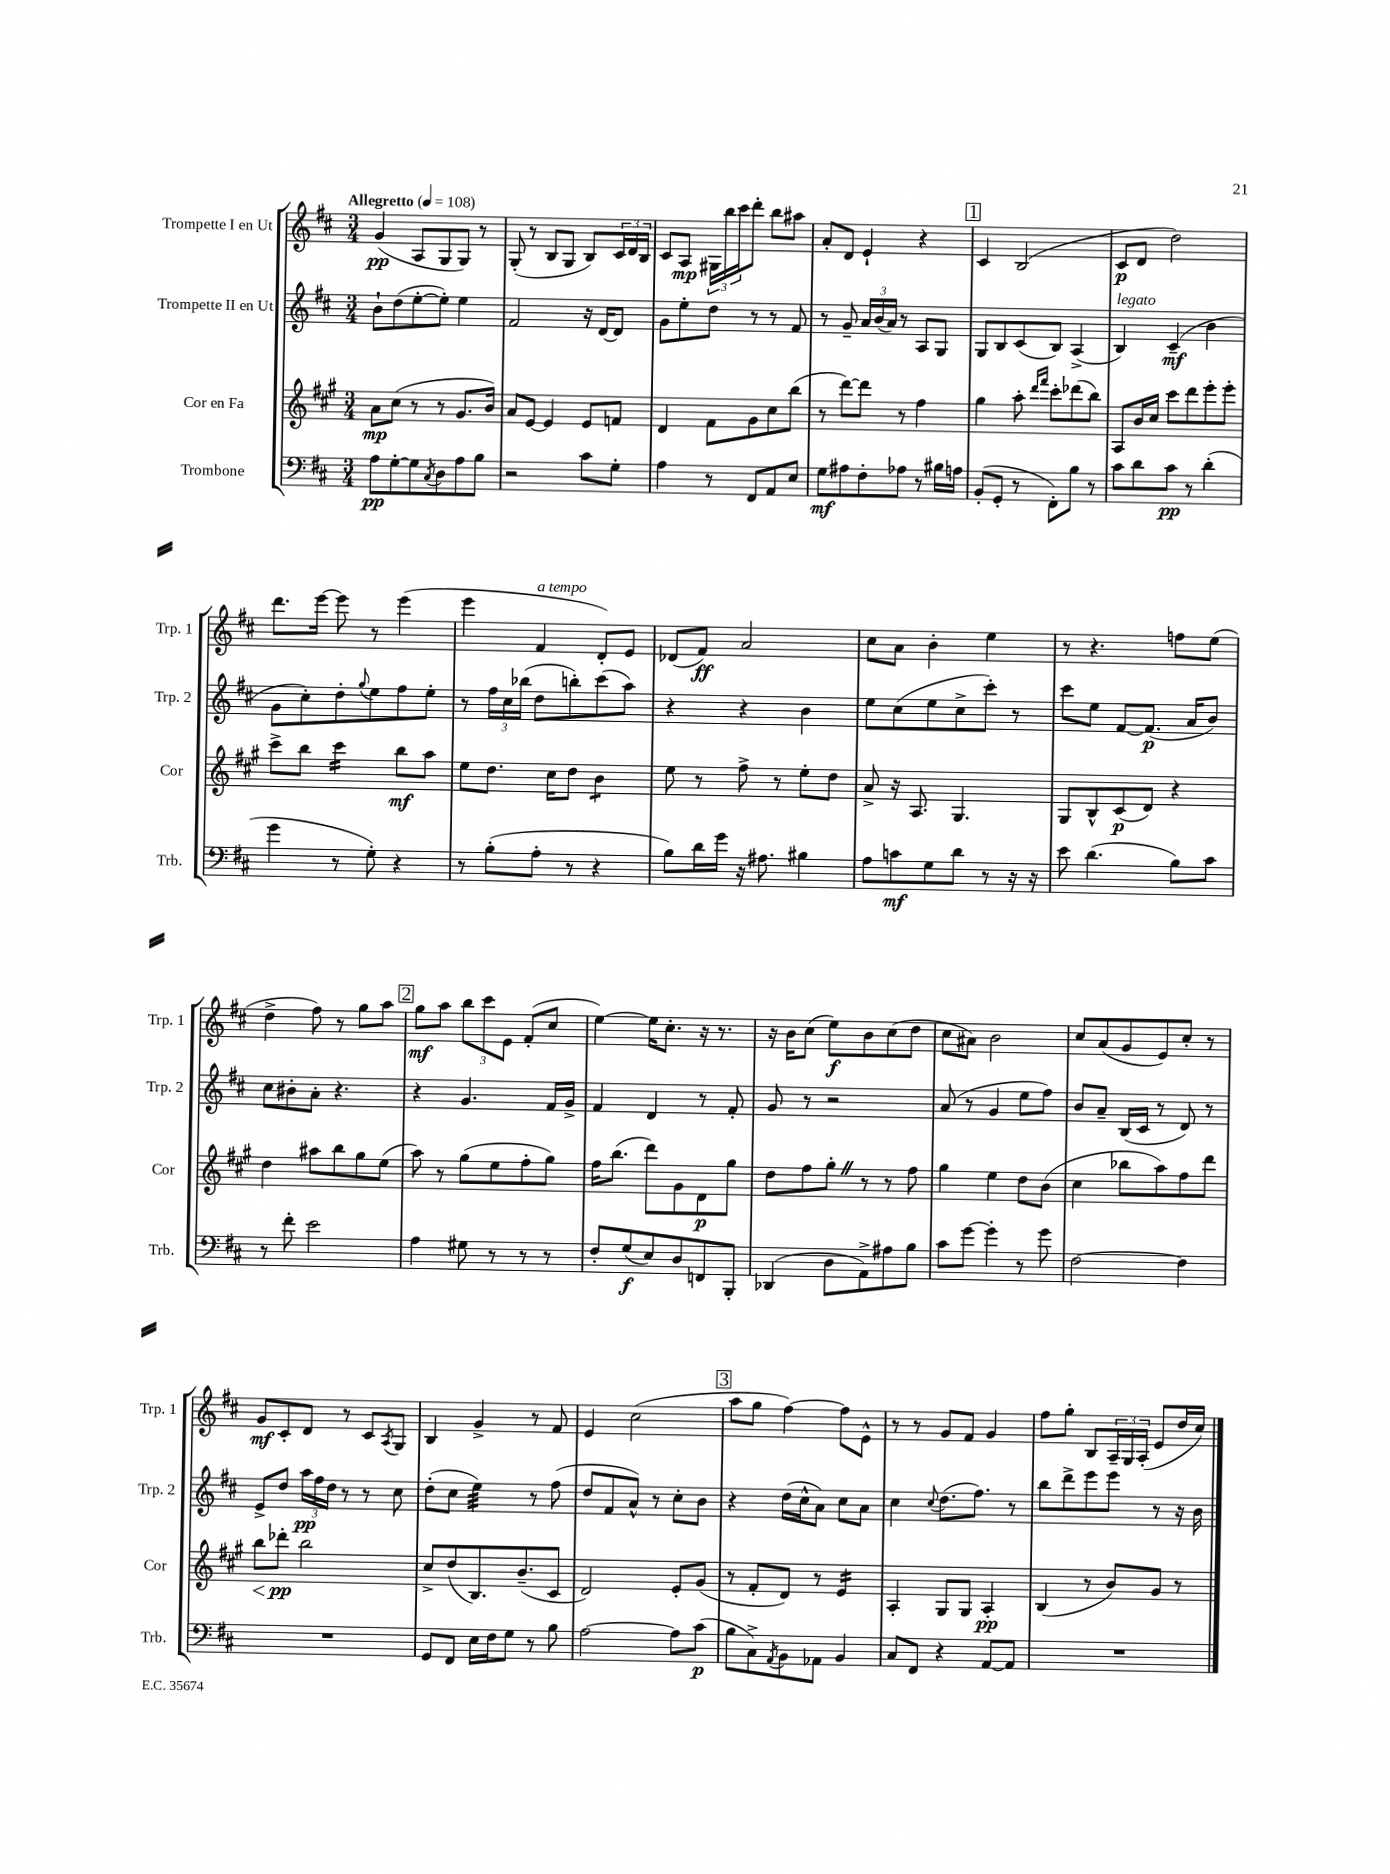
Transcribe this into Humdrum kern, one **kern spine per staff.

**kern	**kern	**kern	**kern
*staff4	*staff3	*staff2	*staff1
*clefF4	*clefG2	*clefG2	*clefG2
*k[f#c#]	*k[f#c#g#]	*k[f#c#]	*k[f#c#]
*M3/4	*M3/4	*M3/4	*M3/4
*MM108	*MM108	*MM108	*MM108
8A	8a	8b`	(4g
[8G'	(8cc#	(8dd	.
8G]	8r	[8ee'	8A
8qC#	.	.	.
8D	8r	8ee'])	8G
8A	8.g#	4ee	8G)
8B	.	.	8r
.	16b)	.	.
=	=	=	=
2r	8a	2f#	(8G'
.	[8e	.	8r
.	4e]	.	8B
.	.	.	8G
8c#	8e	16r	8B)
.	.	[16d	.
8G'	8f	8d]	24c#
.	.	.	24d
.	.	.	24B
=	=	=	=
4A	4d	8g	8c#
.	.	8ee'	8A
8r	8f#	8dd	24G#
.	.	.	24bb
.	.	.	24ccc#
8FF#	8g#	8r	8ddd'
8AA	8cc#	8r	8bb
8E	(8bb	8f#	8aa#
=	=	=	=
8G	8r	8r	8a'
8A#	[8ddd)	8g~	8d
8F#'	8ddd]	24a	4e`
.	.	(24b	.
.	.	24a)	.
8A-	8r	8r	.
8r	4ff#	8A	4r
16B#	.	8G	.
16A	.	.	.
=	=	=	=
(8BB'	4gg#	8G	4c#
8GG'	.	8B	.
8r	8aa'	(8c#	(2B
.	16qqddd	.	.
.	16qqfff#	.	.
8FF#')	8ccc#'	8B)	.
8B	(8ddd-	(4A^	.
8r	8bb)	.	.
=	=	=	=
8c#	8A	4B)	8c#
8d	16b	.	8d
.	16cc#	.	.
8c#	8ccc#	(4c#~	2dd)
8r	8ddd	.	.
(4d'	8eee'	4b	.
.	8eee'	.	.
=	=	=	=
4g	8ccc#^	8g	8.ddd
.	8bb	8cc#')	.
.	.	.	[16eee
8r	4ccc#	8dd'	8eee]
.	.	8qqgg	.
8G')	.	8ee	8r
4r	8bb	8ff#	(4eee
.	8aa	8ee'	.
=	=	=	=
8r	8ee	8r	4eee
(8B'	8.dd	24ff#	.
.	.	24cc#	.
.	.	(24bb-	.
8A'	.	8dd	4f#
.	16cc#	.	.
8r	8dd	8bb')	.
4r	4b	(8ccc#	8d')
.	.	8aa)	8e
=	=	=	=
8B)	8ee	4r	(8d-
16d	8r	.	8f#)
16g	.	.	.
16r	8ff#^	4r	2a
8.A#	.	.	.
.	8r	.	.
4B#	8ee'	4b	.
.	8dd	.	.
=	=	=	=
8A	8a^	8ee	8cc#
8c	16r	(8cc#	8a
.	8.A	.	.
8G	.	8ee	4b'
8d	4.G#	8cc#^	.
8r	.	8ccc#')	4ee
16r	.	8r	.
16r	.	.	.
=	=	=	=
8e	8G#	8ccc#	8r
(4.d	8B^^	8ee	4.r
.	(8c#	[8f#	.
.	8d)	(8.f#]	.
8B)	4r	.	8ff
.	.	16a	.
8c#	.	8b)	(8ee
=	=	=	=
8r	4dd	8cc#	4dd^
8f#'	.	8b#'	.
2e	8aa#	8a'	8ff#)
.	8bb	4.r	8r
.	8gg#	.	8gg
.	(8ee	.	8aa
=	=	=	=
4A	8aa)	4r	8gg
.	8r	.	8aa
8G#	(8gg#	4.g	12bb
.	.	.	12ccc#
8r	8ee	.	.
.	.	.	12e
8r	8ff#'	.	(8f#'
8r	8gg#)	16f#	8cc#
.	.	16g^	.
=	=	=	=
8F#'	16ff#	4f#	[4ee)
.	(8.bb	.	.
(8G	.	.	.
8E)	8ddd)	4d	16ee]
.	.	.	8.cc#'
8D	8g#	.	.
8FF	8d	8r	16r
.	.	.	8.r
8BBB'	8gg#	8f#'	.
=	=	=	=
(4DD-	8dd	8g	16r
.	.	.	16b
.	8ff#	8r	(8cc#
8D	8gg#'	2r	8ee)
8AA^)	8r	.	8b
8A#	8r	.	(8cc#
8B	8ff#	.	8dd
=	=	=	=
8c#	4gg#	(8a	8cc#
[8g	.	8r	8a#)
4g']	4ee	4g	2b
8r	8dd	8ee	.
8g	(8b	8ff#)	.
=	=	=	=
[2F#	4cc#	8b	8cc#
.	.	8a~	(8a
.	8bb-	(16B	8g
.	.	16c#	.
.	8aa)	8r	8e)
4F#]	8ff#	8d)	8cc#'
.	8ddd	8r	8r
=	=	=	=
2.r	8bb	8e^	8g
.	8ddd-'	8dd	8c#'
.	2bb	24aa	8d
.	.	24ff#	.
.	.	24dd	.
.	.	8r	8r
.	.	8r	8c#
.	.	.	8qA
.	.	8cc#	8G
=	=	=	=
8GG	8cc#^	(8dd'	4B
8FF#	(8dd	8cc#	.
16E	8.B)	4ee)	4g^
16F#	.	.	.
8G	.	.	.
.	(8.b~	.	.
8r	.	8r	8r
8B	8c#	(8ff#	8f#
=	=	=	=
[2A	2d)	8dd	4e
.	.	8f#	.
.	.	8a^^)	(2cc#
.	.	8r	.
8A]	8e'	8cc#'	.
(8c#	(8g#	8b	.
=	=	=	=
8B	8r	4r	8aa
8C#^)	8f#'	.	8gg
8qAA	.	.	.
8BB	8d)	(16dd	[4ff#)
.	.	16cc#^^	.
8AA-	8r	8a)	.
4BB	4e	8cc#	8ff#]
.	.	8a	8e^^
=	=	=	=
8C#	4A'	4cc#	8r
8FF#	.	.	8r
.	.	8qqcc#	.
4r	8G#	(8.dd	8g
.	8G#	.	8f#
.	.	8.ff#)	.
[8AA	4A'	.	4g
8AA]	.	8r	.
=	=	=	=
2.r	(4B	8bb	8ff#
.	.	8ddd^	8gg'
.	8r	8eee	8B
.	8b)	8eee	24A~
.	.	.	24G
.	.	.	(24A'
.	8g#	8r	8e
.	8r	16r	16dd
.	.	16b	16cc#)
==	==	==	==
*-	*-	*-	*-
